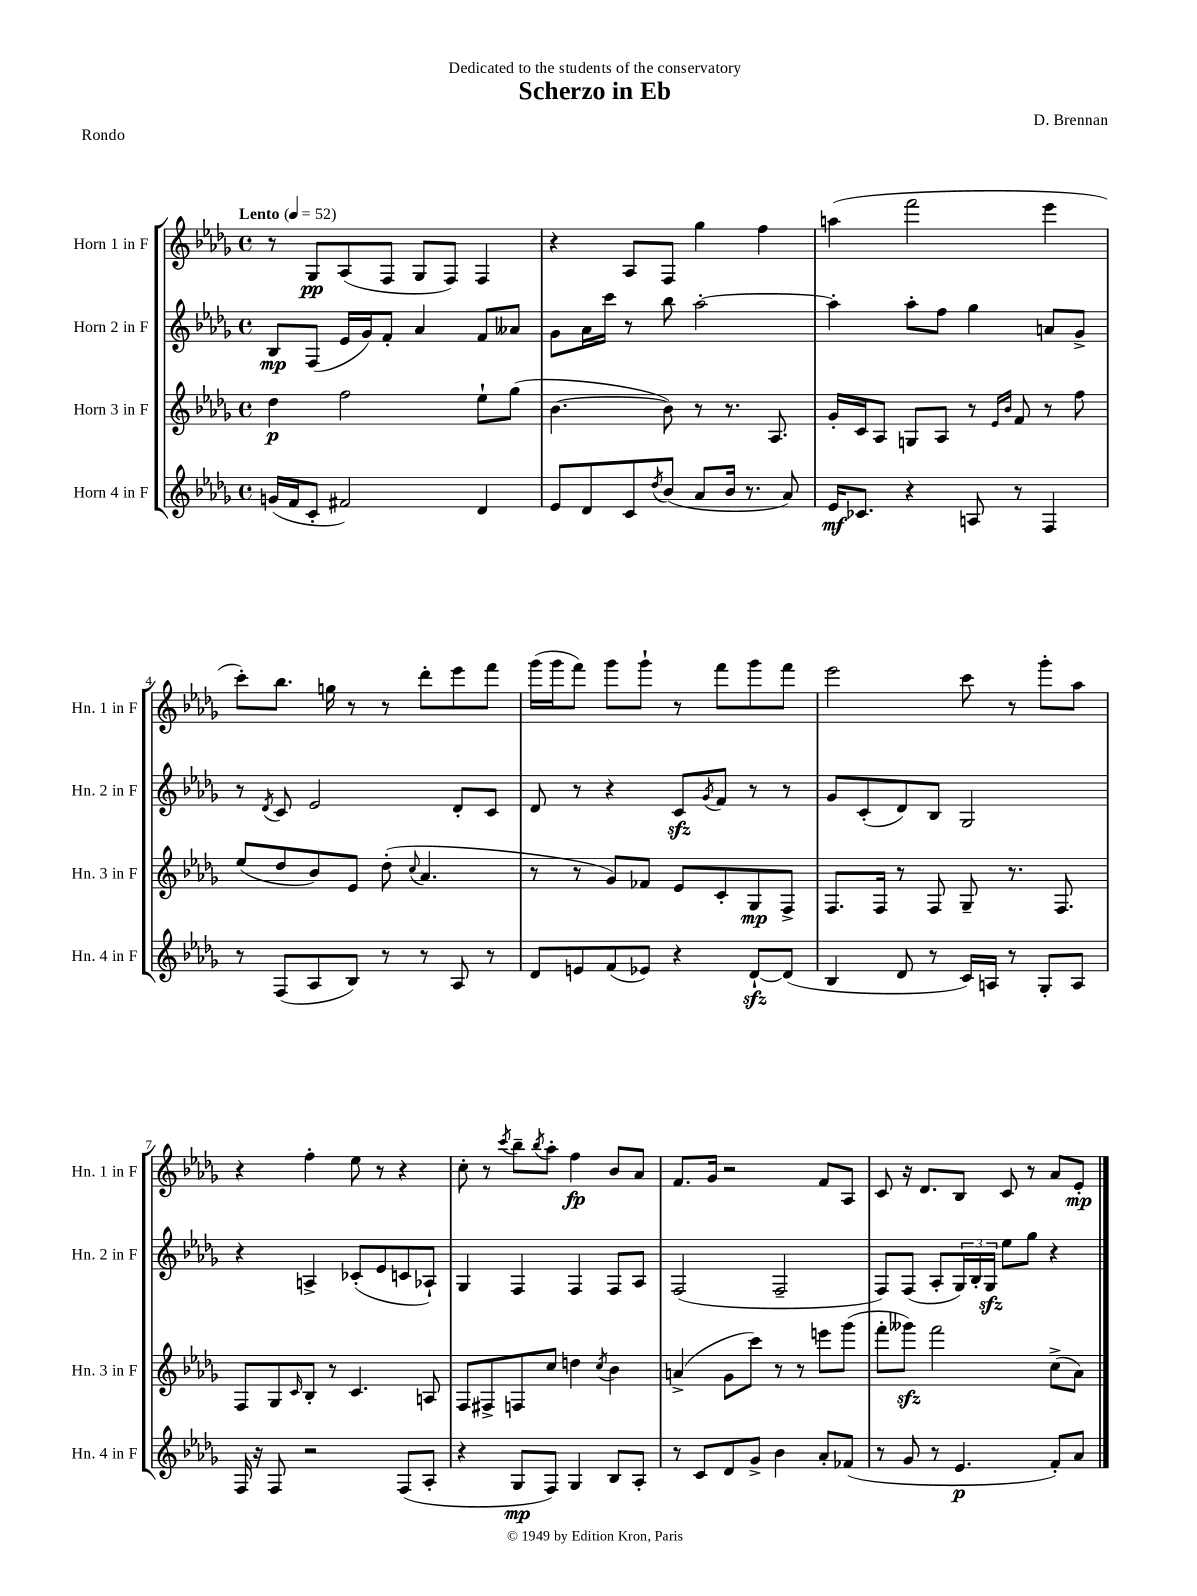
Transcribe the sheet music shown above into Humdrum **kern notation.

**kern	**kern	**kern	**kern
*staff4	*staff3	*staff2	*staff1
*clefG2	*clefG2	*clefG2	*clefG2
*k[b-e-a-d-g-]	*k[b-e-a-d-g-]	*k[b-e-a-d-g-]	*k[b-e-a-d-g-]
*M4/4	*M4/4	*M4/4	*M4/4
*met(c)	*met(c)	*met(c)	*met(c)
*MM52	*MM52	*MM52	*MM52
(16g	4dd-	8B-	8r
16f	.	.	.
8c'	.	(8F	8G-
2f#)	2ff	16e-	(8A-
.	.	16g-)	.
.	.	8f'	8F
.	.	4a-	8G-
.	.	.	8F)
4d-	8ee-`	8f	4F
.	(8gg-	8a--	.
=	=	=	=
8e-	[4.b-	8g-	4r
8d-	.	16a-	.
.	.	16ccc	.
8c	.	8r	8A-
8qdd-	.	.	.
(8b-	8b-])	8bb-	8F
8a-	8r	[2aa-'	4gg-
16b-	8.r	.	.
8.r	.	.	.
.	.	.	4ff
.	8.A-	.	.
8a-)	.	.	.
=	=	=	=
16e-	16g-'	4aa-']	(4aa
8.c-	16c	.	.
.	8A-	.	.
4r	8G	8aa-'	2fff
.	8A-	8ff	.
8A	8r	4gg-	.
.	16qqe-	.	.
.	16qqb-	.	.
8r	8f	.	.
4F	8r	8a	4eee-
.	8ff	8g-^	.
=	=	=	=
8r	(8ee-	8r	8ccc')
.	.	8qd-	.
(8F	8dd-	8c	8.bb-
8A-	8b-)	2e-	.
.	.	.	16gg
8B-)	8e-	.	8r
8r	(8dd-'	.	8r
.	8qqcc	.	.
8r	4.a-	.	8ddd-'
8A-	.	8d-'	8eee-
8r	.	8c	8fff
=	=	=	=
8d-	8r	8d-	(16ggg-
.	.	.	16ggg-
8e	8r	8r	8fff)
(8f	8g-)	4r	8ggg-
8e-)	8f-	.	8ggg-`
4r	8e-	8c	8r
.	.	8qg-	.
.	8c'	8f	8fff
[8d-`	8G-	8r	8ggg-
(8d-]	8F^	8r	8fff
=	=	=	=
4B-	8.F	8g-	2eee-
.	.	(8c'	.
.	16F	.	.
8d-	8r	8d-)	.
8r	8F	8B-	.
16c)	8G-~	2G-	8ccc
16A	.	.	.
8r	8.r	.	8r
8G-'	.	.	8ggg-'
.	8.F	.	.
8A	.	.	8aa-
=	=	=	=
16F	8F	4r	4r
16r	.	.	.
8F	8G-	.	.
.	16qqc	.	.
2r	8B-'	4A^	4ff'
.	8r	.	.
.	4.c	(8c-'	8ee-
.	.	8e-	8r
(8F	.	8c	4r
8A-'	8A	8A-`)	.
=	=	=	=
4r	8F	4G-	8cc'
.	8F#^	.	8r
.	.	.	8qccc
8G-	8F	4F	8bb-~
.	.	.	8qbb-
8F)	8cc	.	8aa-'
4G-	4dd	4F	4ff
.	8qcc	.	.
8B-	4b-	8F	8b-
8A-'	.	8A-	8a-
=	=	=	=
8r	(4a^	(2F	8.f
8c	.	.	.
.	.	.	16g-
8d-	8g-	.	2r
8g-^	8ccc)	.	.
4b-	8r	2F~	.
.	8r	.	.
8a-'	8eee	.	8f
(8f-	(8ggg-	.	8A-
=	=	=	=
8r	8fff'	8F)	8c
8g-	8ggg--)	(8F	16r
.	.	.	8.d-
8r	2fff	8A-'	.
4.e-	.	24G-)	8B-
.	.	24B-'	.
.	.	24G-	.
.	.	8ee-	8c
.	.	8gg-	8r
8f')	(8cc^	4r	8a-
8a-	8a-)	.	8e-'
==	==	==	==
*-	*-	*-	*-
